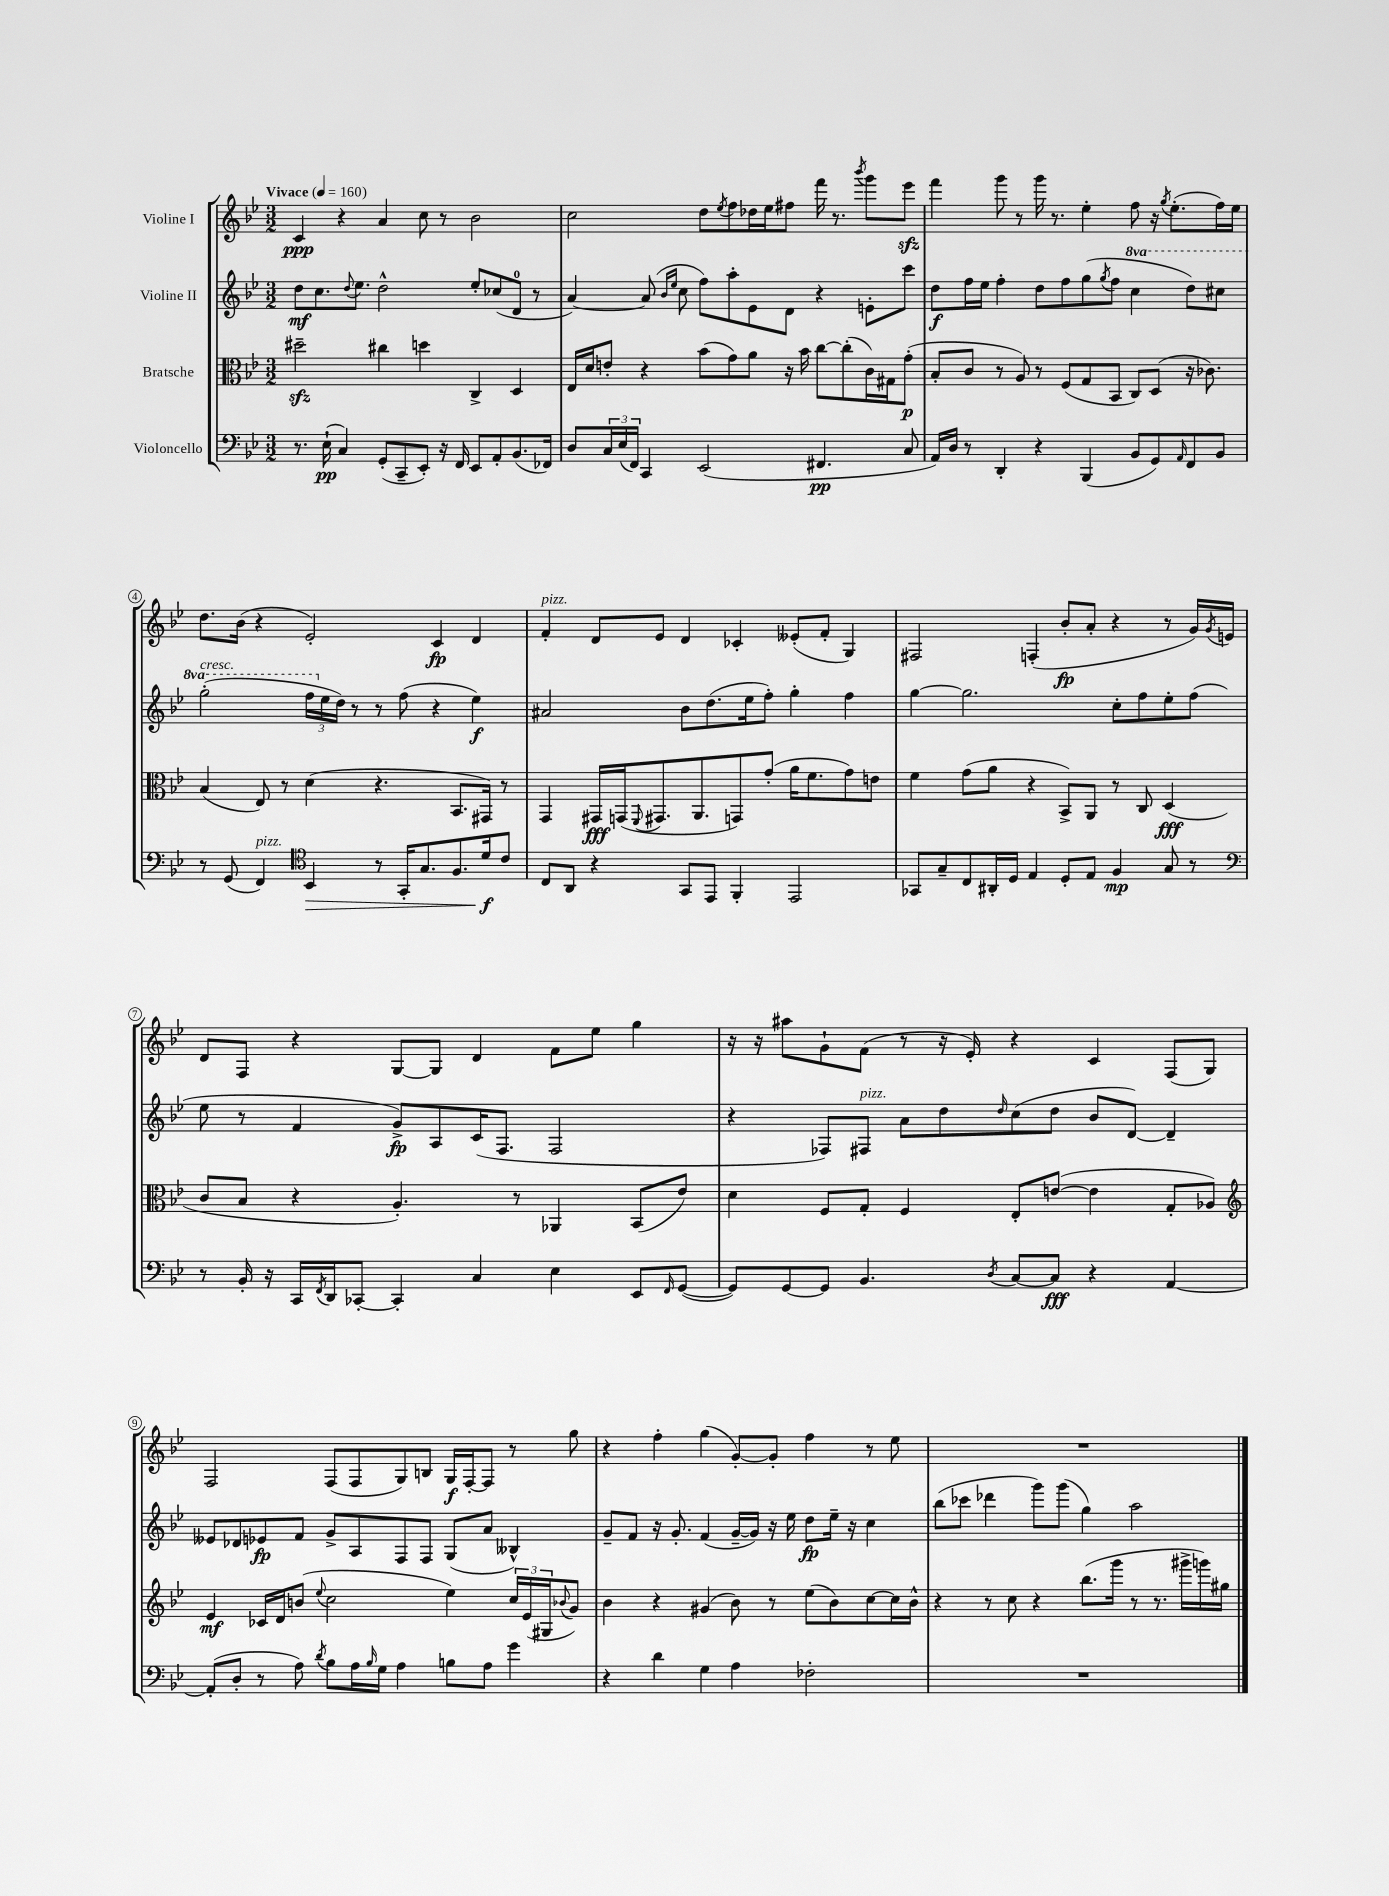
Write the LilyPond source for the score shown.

<<
\new StaffGroup <<
\new Staff = "s0" \with { instrumentName = "Violine I" } {
    \clef treble \key bes \major \numericTimeSignature \time 3/2 \tempo "Vivace" 4 = 160
    c'4\ppp r4 a'4 c''8 r8 bes'2 |
    c''2 d''8 \acciaccatura { ees''8 } f''8 des''16 ees''16 fis''8 f'''16 r8. \acciaccatura { bes'''8 } g'''8 ees'''8\sfz |
    f'''4 g'''8 r8 g'''16 r8. ees''4-. f''8 r16 \acciaccatura { g''8 } ees''8.-.( f''16) ees''16 |
    d''8. bes'16( r4 ees'2-.) c'4\fp d'4 |
    f'4-.^\markup { \italic "pizz." } d'8 ees'8 d'4 ces'4-. eeses'8-.( f'8-. g4) |
    fis2 f4-.( bes'8-.\fp a'8-. r4 r8 g'16) \acciaccatura { g'8 } e'16 |
    d'8 f8 r4 g8~ g8 d'4 f'8 ees''8 g''4 |
    r16 r16 ais''8 g'8-! f'8( r8 r16 ees'16-.) r4 c'4 f8( g8) |
    f2 f8( f8 g8) b8 g16\f f16~-. f8 r8 g''8 |
    r4 f''4-. g''4( g'8~-.) g'8-. f''4 r8 ees''8 |
    R1. \bar "|." |
}
\new Staff = "s1" \with { instrumentName = "Violine II" } {
    \clef treble \key bes \major \numericTimeSignature \time 3/2 \set Staff.ottavationMarkups = #ottavation-simple-ordinals
    d''8\mf c''8. \appoggiatura { d''8 } ees''8. d''2-^ ees''8-. ces''8( d'8-0 r8 |
    a'4~) a'8( \grace { bes'16 ees''16 } c''8 f''8) a''8-. ees'8 d'8 r4 e'8-. c'''8 |
    d''8\f f''16 ees''16 f''4-. d''8 f''8 g''8( \acciaccatura { g''8 } f''8 \ottava #1 c'''4 d'''8) cis'''8 |
    g'''2-.^\markup { \italic "cresc." }( \tuplet 3/2 { f'''16 \ottava #0 ees''16 d''16) } r8 r8 f''8( r4 ees''4\f) |
    ais'2 bes'8 d''8.( ees''16 f''8-.) g''4-. f''4 |
    g''4~ g''2. c''8-. f''8 ees''8-. f''8( |
    ees''8 r8 f'4 g'8->\fp) a8 c'16( f8. f2 |
    r4 fes8) fis8^\markup { \italic "pizz." } a'8 d''8 \grace { d''16 } c''8( d''8 bes'8 d'8~) d'4-- |
    eeses'8 des'8 ees'8\fp f'8 g'8-> a8 f8 f8 g8( a'8 beses4-^) |
    g'8-- f'8 r16 g'8.-. f'4( g'16~-- g'16) r16 ees''16 d''8\fp ees''16-- r16 c''4 |
    bes''8( ces'''8 des'''4 g'''8) g'''8( g''4) a''2 \bar "|." |
}
\new Staff = "s2" \with { instrumentName = "Bratsche" } {
    \clef alto \key bes \major \numericTimeSignature \time 3/2
    dis''2--\sfz cis''4 d''4 c4-> d4 |
    ees16 d'16 e'8-. r4 bes'8( g'8) a'8 r16 bes'16 c''8~ c''8-.( c'16) gis16 g'8-.\p( |
    bes8-. c'8 r8 a8) r8 f8( g8 bes,8 c8) d8( r16 ces'8.) |
    bes4( ees8) r8 d'4( r4. bes,8. gis,16) r8 |
    g,4 gis,16\fff g,16( \appoggiatura { f,8 } gis,8. a,8. g,8) g'8-.( a'16 f'8. g'8) e'8 |
    f'4 g'8( a'8 r4 bes,8->) a,8 r8 c8 d4\fff( |
    c'8 bes8 r4 a4.-.) r8 aes,4 bes,8( ees'8) |
    d'4 f8 g8-. f4 ees8-. e'8~( e'4 g8-. aes8) |
    \clef treble ees'4\mf ces'16 d'16 b'8( \appoggiatura { ees''8 } c''2 ees''4) \tuplet 3/2 { c''16 ees'16( gis16 } \appoggiatura { bes'8 } g'8) |
    bes'4 r4 gis'4( bes'8) r8 ees''8( bes'8) c''8~ c''16 bes'16-^ |
    r4 r8 c''8 r4 bes''8.( g'''16 r8 r8. gis'''16-> g'''16) gis''16 \bar "|." |
}
\new Staff = "s3" \with { instrumentName = "Violoncello" } {
    \clef bass \key bes \major \numericTimeSignature \time 3/2
    r8. ees16-!\pp( c4) g,8-.( c,8-- ees,8-.) r16 f,16 ees,8 a,8-. bes,8.( fes,16) |
    d8 \tuplet 3/2 { c16 ees16( f,16) } c,4 ees,2( fis,4.\pp c8 |
    a,16) d16 r8 d,4-. r4 bes,,4( bes,8 g,8) \grace { a,16 } f,8 bes,8 |
    r8 g,8( f,4^\markup { \italic "pizz." }) \clef tenor bes,4\> r8 g,16-. g8. f8. d'16\f\! c'8 |
    c8 a,8 r4 g,8 ees,8 f,4-. ees,2 |
    ges,8 g8-- c8 ais,16-. d16 ees4 d8-. ees8 f4\mp g8 r8 |
    \clef bass r8 bes,16-. r16 c,16 \acciaccatura { f,8 } d,16 ces,8~-. ces,4-. c4 ees4 ees,8 \grace { f,16 } g,8~( |
    g,8) g,8~ g,8 bes,4. \acciaccatura { d8 } c8~ c8\fff r4 a,4~ |
    a,8-.( d8-. r8 a8) \acciaccatura { d'8 } bes8 a16 \grace { bes16 } g16 a4 b8 a8 g'4 |
    r4 d'4 g4 a4 fes2-. |
    R1. \bar "|." |
}
>>
>>
\layout { \context { \Score \override BarNumber.stencil = #(make-stencil-circler 0.1 0.3 ly:text-interface::print) } }
